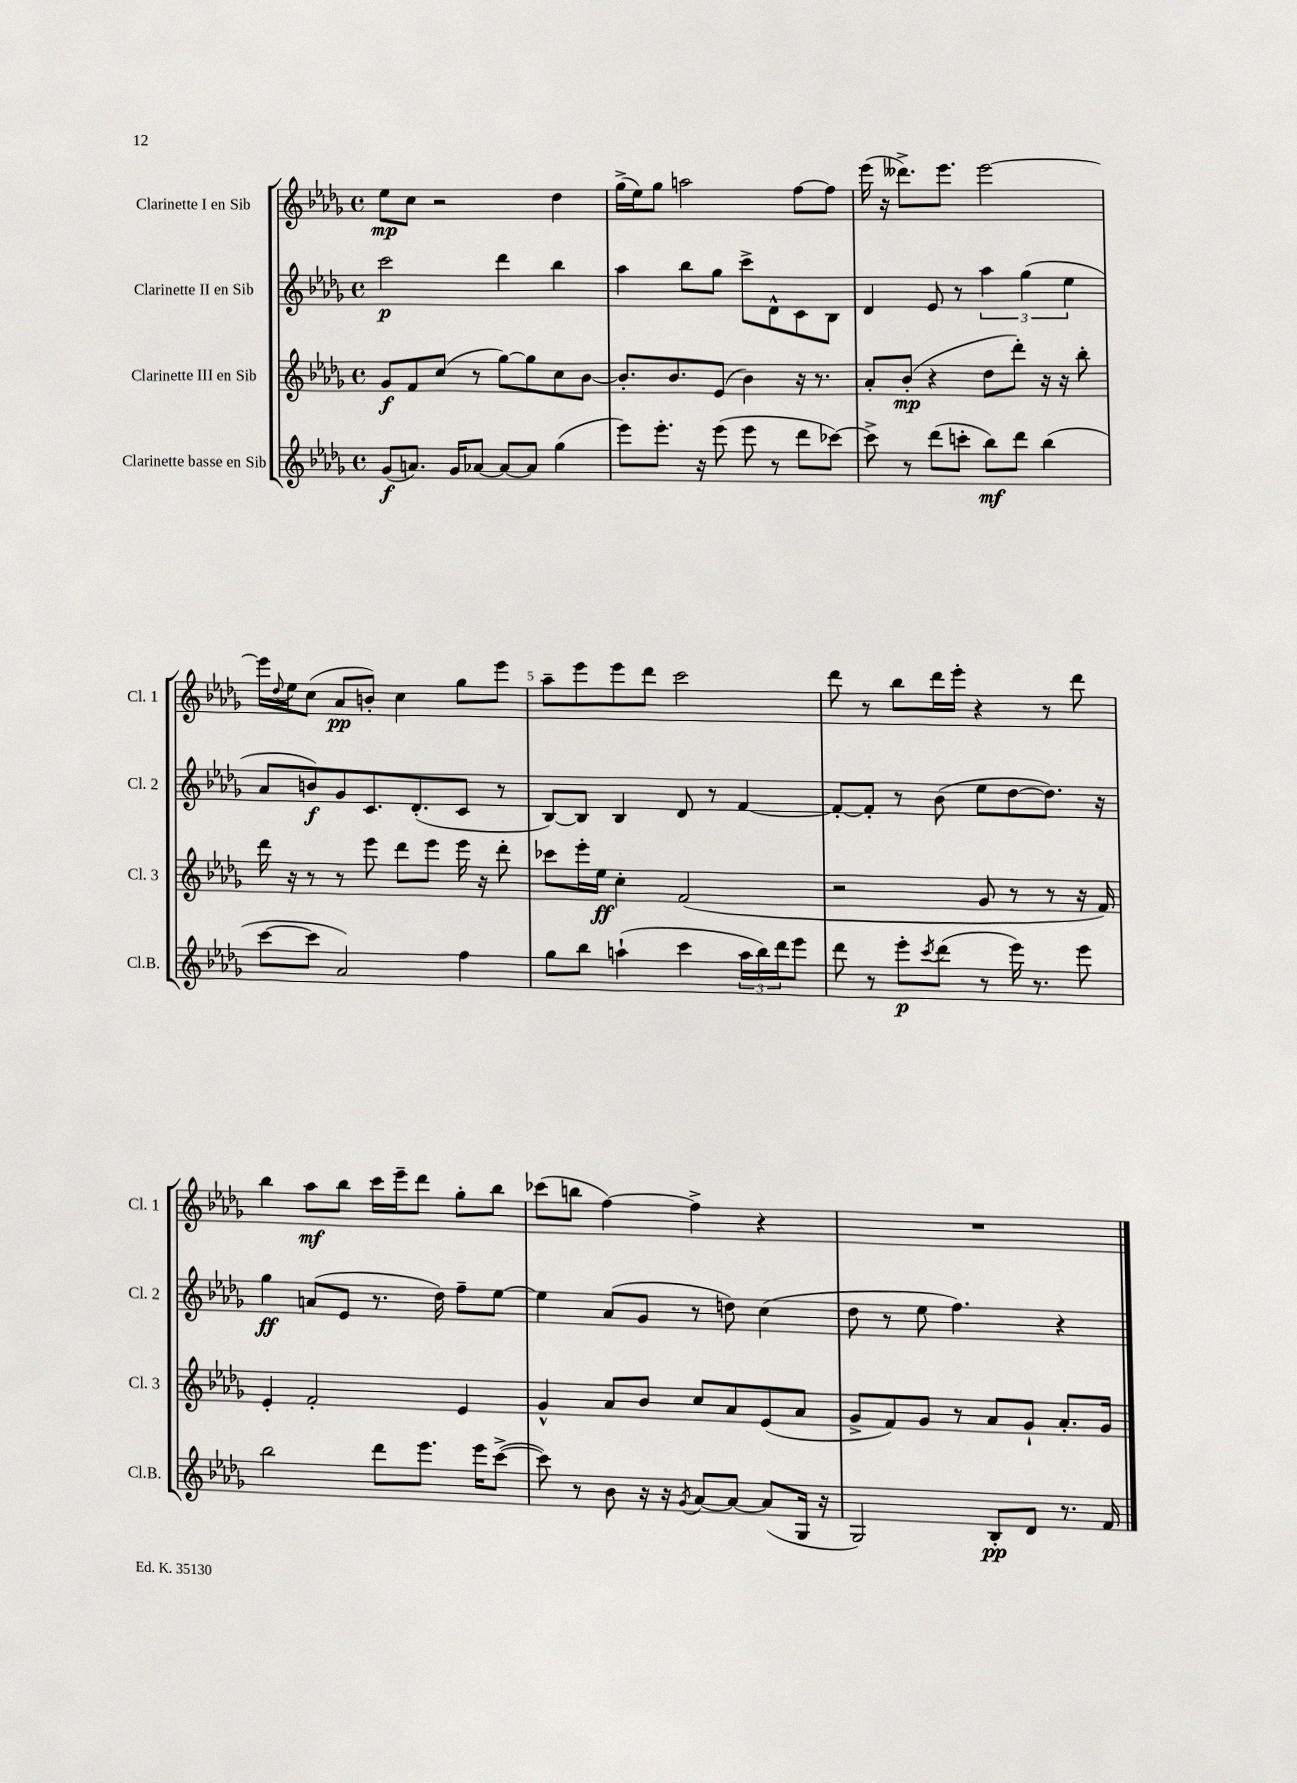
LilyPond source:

<<
\new StaffGroup <<
\new Staff = "s0" \with { instrumentName = "Clarinette I en Sib" shortInstrumentName = "Cl. 1" } {
    \clef treble \key des \major \defaultTimeSignature \time 4/4
    ees''8\mp c''8 r2 des''4 |
    ges''16->( ees''16) ges''8 a''2 f''8~ f''8 |
    ees'''16( r16 deses'''8.->) ees'''8. ees'''2~ |
    ees'''16 \appoggiatura { des''8 } ees''16 c''8( aes'8\pp b'8-.) c''4 ges''8 ees'''8 |
    aes''8-- ees'''8 ees'''8 des'''8 c'''2 |
    des'''8 r8 bes''8 des'''16 ees'''16-. r4 r8 des'''8 |
    bes''4 aes''8\mf bes''8 c'''16 ees'''16-- des'''8 ges''8-. bes''8 |
    ces'''8( b''8 f''4~) f''4-> r4 |
    R1 \bar "|." |
}
\new Staff = "s1" \with { instrumentName = "Clarinette II en Sib" shortInstrumentName = "Cl. 2" } {
    \clef treble \key des \major \defaultTimeSignature \time 4/4
    c'''2\p des'''4 bes''4 |
    aes''4 bes''8 ges''8 c'''8-> des'8-^ c'8 bes8 |
    des'4 ees'8 r8 \tuplet 3/2 { aes''4 ges''4( ees''4 } |
    aes'8 b'8\f) ges'8 c'8. des'8.-.( c'8 r8 |
    bes8~) bes8 bes4 des'8 r8 f'4~ |
    f'8~-. f'8-. r8 bes'8( ees''8 des''8~ des''8.) r16 |
    ges''4\ff a'8( ees'8 r8. des''16) f''8-- ees''8~ |
    ees''4 aes'8( ges'8 r8 d''8) c''4( |
    des''8 r8 ees''8 f''4.) r4 \bar "|." |
}
\new Staff = "s2" \with { instrumentName = "Clarinette III en Sib" shortInstrumentName = "Cl. 3" } {
    \clef treble \key des \major \defaultTimeSignature \time 4/4
    ges'8\f f'8 c''8( r8 ges''8~) ges''8 c''8 bes'8~ |
    bes'8.-. bes'8. ees'8( bes'4) r16 r8. |
    aes'8-. bes'8-.\mp( r4 des''8 des'''8-.) r16 r16 bes''8-. |
    des'''16 r16 r8 r8 ees'''8 des'''8 ees'''8 ees'''16 r16 des'''8-. |
    ces'''8 ees'''16-. ees''16\ff c''4-. f'2( |
    r2 ges'8 r8 r8 r16 f'16) |
    ees'4-. f'2-. ees'4 |
    ges'4-^ aes'8 bes'8 c''8 aes'8 ees'8( aes'8 |
    ges'8-> f'8) ges'8 r8 aes'8 ges'8-! aes'8.-. ges'16 \bar "|." |
}
\new Staff = "s3" \with { instrumentName = "Clarinette basse en Sib" shortInstrumentName = "Cl.B." } {
    \clef treble \key des \major \defaultTimeSignature \time 4/4
    ges'8\f( a'8.) ges'16 aes'8~ aes'8~ aes'8 ges''4( |
    ees'''8) ees'''8.-. r16 ees'''8( ees'''8 r8 des'''8 ces'''8~) |
    ces'''8-> r8 des'''8( c'''8-. bes''8\mf) des'''8 bes''4( |
    c'''8~ c'''8 aes'2) f''4 |
    ges''8 bes''8 a''4-!( c'''4 \tuplet 3/2 { a''16 bes''16) des'''16 } ees'''8 |
    des'''8 r8 ees'''8-.\p \acciaccatura { c'''8 } des'''8( r8 ees'''16) r8. ees'''8 |
    bes''2 des'''8 ees'''8. ees'''16 c'''8~->( |
    c'''8) r8 bes'8 r16 r16 \acciaccatura { ges'8 } aes'8~ aes'8~ aes'8( ges16 r16 |
    ges2) bes8-.\pp des'8 r8. f'16 \bar "|." |
}
>>
>>
\layout { \context { \Score \override BarNumber.break-visibility = ##(#f #t #t) barNumberVisibility = #(every-nth-bar-number-visible 5) } }
